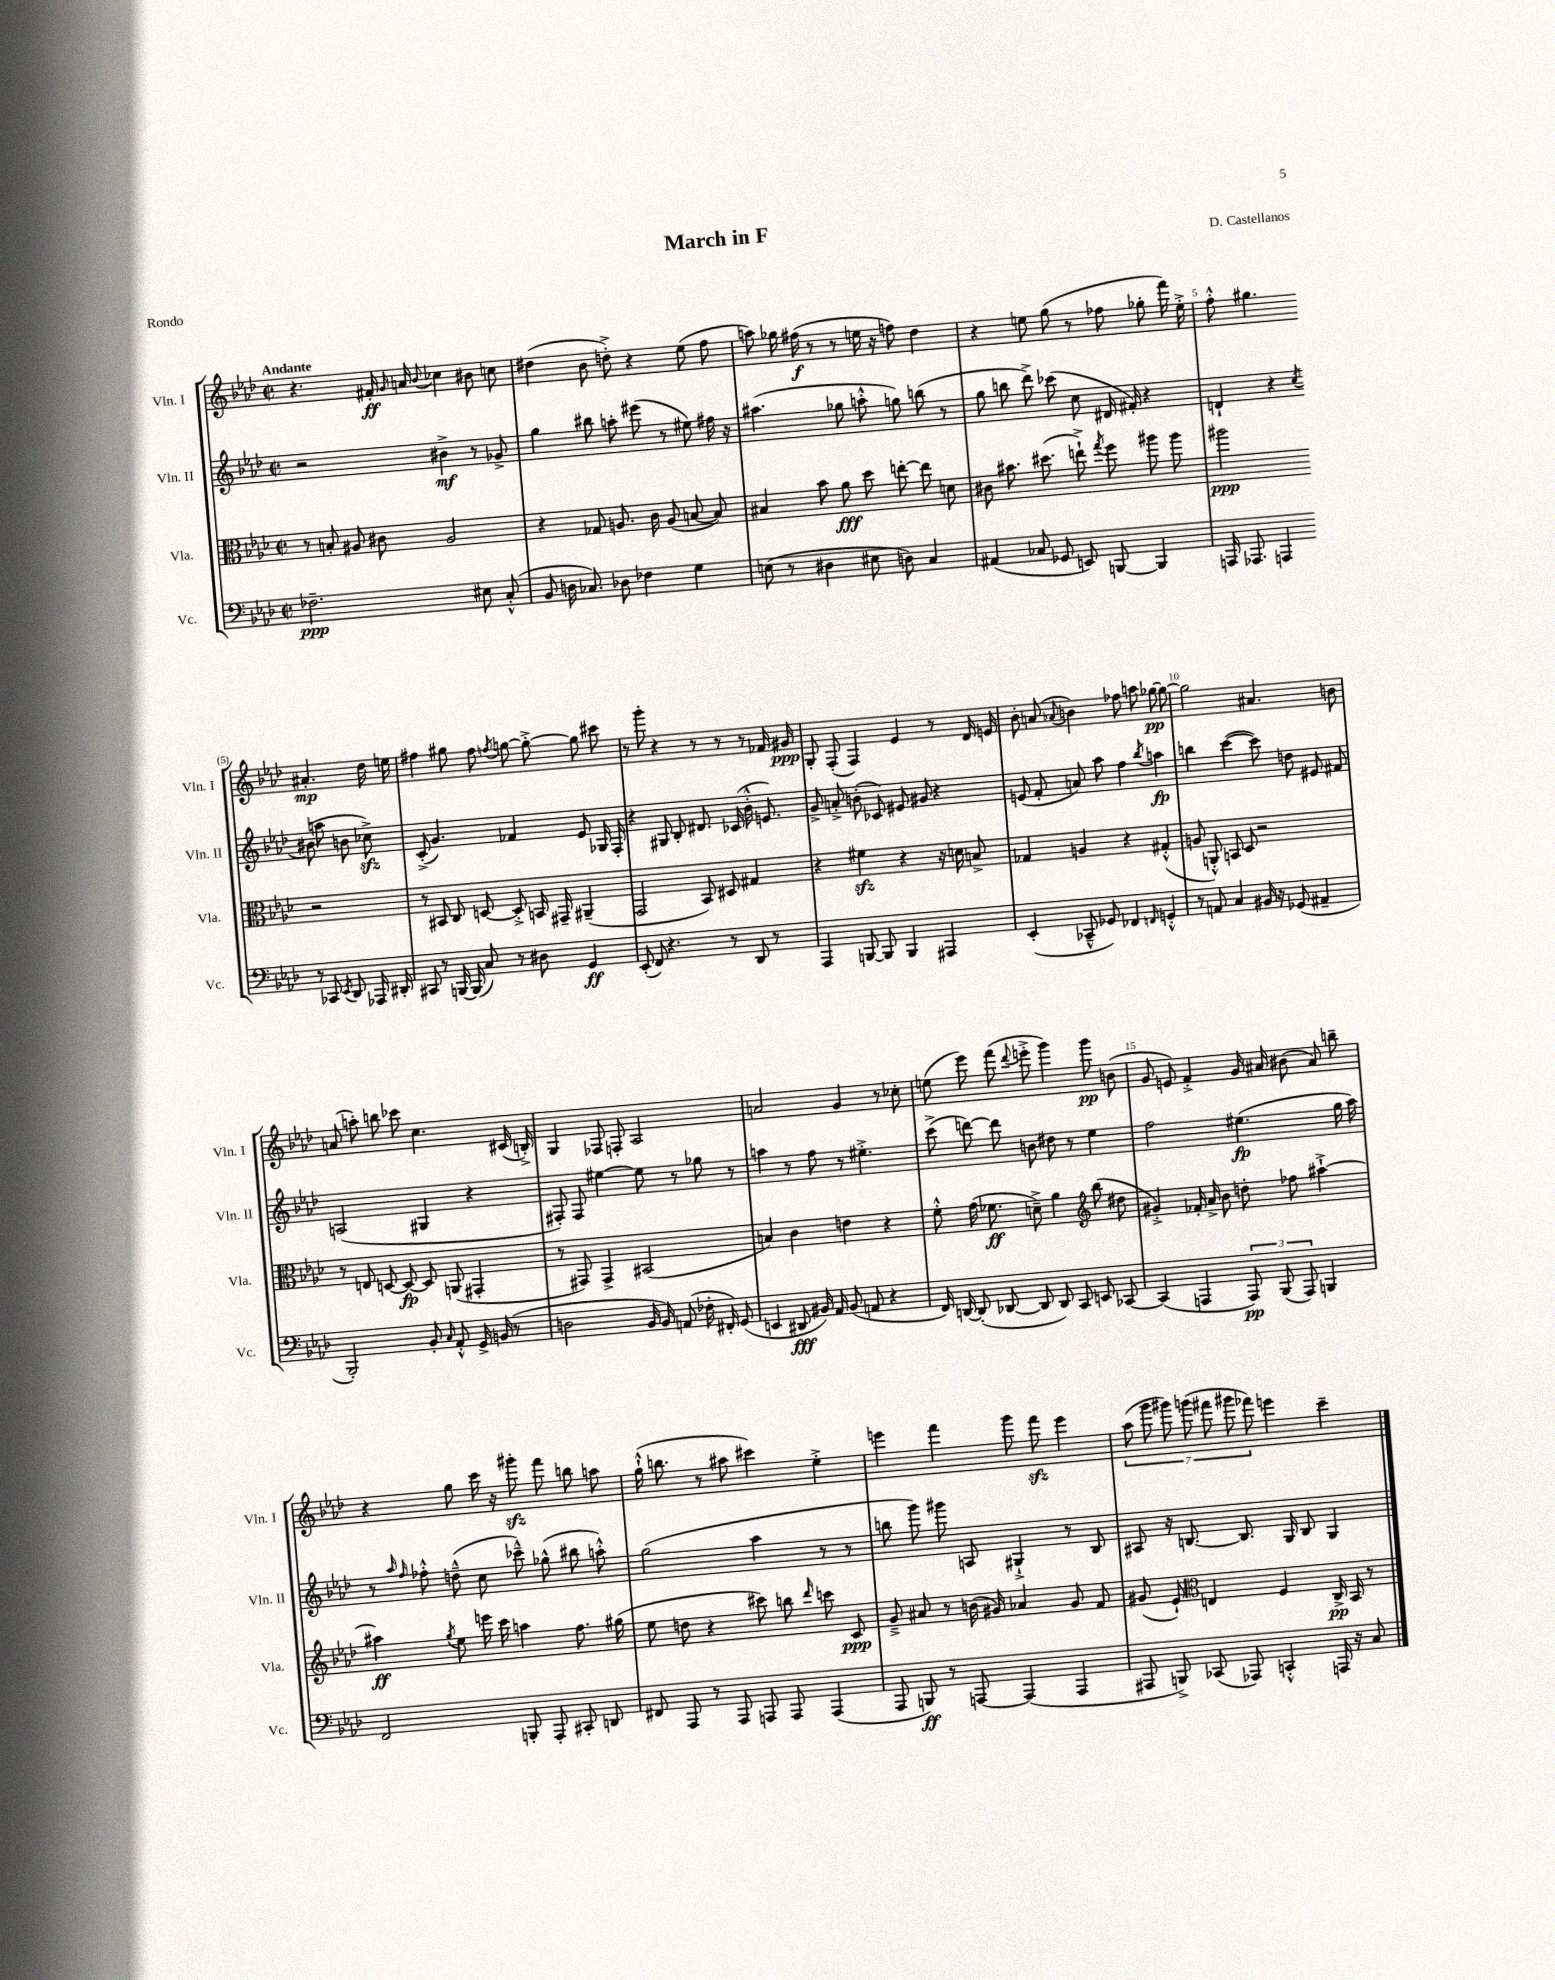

**kern	**kern	**kern	**kern
*staff4	*staff3	*staff2	*staff1
*clefF4	*clefC3	*clefG2	*clefG2
*k[b-e-a-d-]	*k[b-e-a-d-]	*k[b-e-a-d-]	*k[b-e-a-d-]
*M2/2	*M2/2	*M2/2	*M2/2
*met(c|)	*met(c|)	*met(c|)	*met(c|)
2.F-~\	8r	2r	4.r
.	8B'/	.	.
.	8A#/	.	.
.	8c#\	.	16f#'/
.	.	.	16qqg/
.	.	.	16a/
.	.	.	8qqb-/
.	2A#/	4b#^\	4cc-\
8E#\	.	8r	8b#\
(8C'^^/	.	8g-^/	8cc\
=	=	=	=
8BB-/	4r	4gg\	(4dd#\
16D\	.	.	.
8.C-/)	.	.	.
.	8G-/	8bb#\	8b-\
8D-\	8.A/	8aa'\	8dd'^\)
4F-\	.	(8eee#\	4r
.	16c\	.	.
.	(8A/	8r	.
4G\	[8B/	8ee#\)	(8ee-\
.	8B/])	16ff#\	8ff\
.	.	16r	.
=	=	=	=
(8E\	4B#/	(4.aa#\	8aa\)
8r	.	.	16gg-\
.	.	.	(16ff#\
4D#\	8b-\	.	8r
.	8a-\	8gg-\	8r
8E#\	8dd-\	8aa'^^\	16ee\
.	.	.	16r
8D\)	[8ee'\	8gg\)	8ff\)
4C/	8ee\]	(8bb\	4dd-\
.	8d\	8r	.
=	=	=	=
(4AA#/	8c#\	8gg\	4r
.	8.b#\	8bb\	.
8C-/	.	8ddd-^\)	8ee\
.	(8.dd#\	.	.
8GG-/	.	(8ccc-\	(8gg\
8EE/)	8ee`^\)	8cc\	8r
.	8qgg/	.	.
[8BBB/	8ff\	16d#/	8ff-\
.	.	16f#'/)	.
4BBB/]	8aa#\	4r	8gg-'\
.	8aa#\	.	16fff\)
.	.	.	16ee'^\
=	=	=	=
16AAA/	2aa#\	4d`/	8ff'^^\
8.AAA-/	.	.	.
.	.	.	4.gg#\
4AAA/	.	4r	.
.	.	8qcc/	.
8r	2r	(8b#\	4.a#'/
8CC-/	.	8aa\	.
8qEE-/	.	.	.
8DD-/	.	8b\	.
16AAA-/	.	8cc-^\)	16dd-\
16DD#'/	.	.	16ee\
=	=	=	=
8CC#/	8r	(8c'^/	4ff#\
8r	8BB#/	4.g/)	.
[16BBB/	8C/	.	8gg#\
(16BBB/]	.	.	.
8C/)	[8D/	.	8ff#\
.	.	.	8qff/
8r	8D'^/]	4f-/	[8gg\
8D#\	16BB/	.	8gg'^\_
.	16GG#~/	.	.
4GG/	(4AA#~/	8e-/	8gg\]
.	.	16G-/	8ccc#\
.	.	16F'/	.
=	=	=	=
(8EE-'/	2GG/	4r	8r
8FF/)	.	.	8ggg'\
4.r	.	8G#/	4r
.	.	8B-'/	.
.	8BB-/)	8.d#/	8r
8r	8D#/	.	8r
.	.	(16c-/	.
8DD-/	4G#/	16b-'^^\	8r
.	.	8.e/)	.
8r	.	.	16f-/
.	.	.	16g#/
=	=	=	=
4AAA-/	4r	8g^/	8G'/
.	.	8a'^/	(8F'/
[8BBB/	4f#\	(8b'\	4F/)
8BBB/]	.	8c-/)	.
4BBB/	4r	8e#/	4e-/
.	.	8g#/	.
4AAA#/	16r	4r	8r
.	16d\	.	.
.	8B^/	.	16d-/
.	.	.	16e/
=	=	=	=
(4EE-'/	4G-/	(8e/	8b-'\
.	.	8f'/	(8a/
.	.	.	8qqa-/
8CC-~^^/	4A/	8a/)	4b\)
8GG-/)	.	8aa-\	.
4FF-/	4r	4ff\	8ff-\
.	.	.	8aa\
16qqFF/	.	8qbb-/	.
4GG'^^/	(4G#'^^/	4aa\	[8gg-\
.	.	.	8gg-\_
=	=	=	=
8r	8A/	4bb\	2gg-\]
8AA/	8AA'^^/)	.	.
4C/	8BB/	([4ccc\	.
.	8D-/	.	.
16BB#/	2r	8ccc\])	4.a#/
16r	.	.	.
(8GG-/	.	8dd\	.
4AA#~/	.	8e#/	.
.	.	8f#/	8b\
=	=	=	=
2BBB-'/)	8r	(2A/	(8a/
.	8E/	.	8aa'\)
.	[8D/	.	8bb\
.	8D/_	.	8ccc-\
8BB-'/	8D/]	4G#/	4.cc\
16qqC/	.	.	.
8AA-'^^/	(8AA/	.	.
16GG^/	4GG#'/	4r	.
(16BB/	.	.	.
8r	.	.	(16c#/
.	.	.	16B'^/)
=	=	=	=
2D\	8r	8F#'/)	4G/
.	8GG#/)	8F#/	.
.	4GG#^/	[4ee#\	8F-/
.	.	.	8F'/
16BB-/	(2BB#/	8ee#\]	2A-/
16BB-/)	.	.	.
(8AA/	.	8r	.
16F-'\	.	8gg-\	.
16FF#'/)	.	.	.
(8GG/	.	8r	.
=	=	=	=
4EE/	4B/)	4aa\	2a/
8DD#/	4c\	8r	.
16BB#/)	.	8ff\	.
16AA-/	.	.	.
(8BB#/	4e\	8r	4g/
8AA/	.	4.ee#'^\	.
4r	4r	.	8r
.	.	.	8cc-'\
=	=	=	=
16FF/)	8f'^^\	(8ccc^\	(8ee\
[16DD/	.	.	.
(8DD'/]	(16g\	[8ddd\)	8eee-\)
.	8.f-\	.	.
[8DD-/	.	8ddd\]	(8fff\
.	.	.	8qqddd-/
8DD-/]	8d~^\)	8b\	8eee'^\
8DD-/)	4a-\	8dd#\	4ggg\)
8CC/	.	8r	.
*	*clefG2	*	*
8EE/	(8bb-\	4ee-\	8ggg\
[8CC-/	8dd#\	.	(8b\
=	=	=	=
(4CC-/]	4g#'^/)	2ff\	8g/
.	.	.	8e/)
4AAA/	16f-'/	.	4f'^/
.	16a-^/	.	.
.	8b-\	.	.
12AAA/)	8dd'\	(4.ee#\	16g/
.	.	.	16a#/
(12BBB-/	.	.	.
.	8ff-\	.	(8b#\
12AAA/)	.	.	.
4BBB/	[4aa#`^\	.	8a#/)
.	.	16gg\	8bb~\
.	.	16aa-\)	.
=	=	=	=
2FF/	4aa#\]	8r	4r
.	.	16qqaa-/	.
.	.	16qqff/	.
.	.	8ff-'^^\	.
.	8qgg/	.	.
.	8ee-\	(8dd~^^\	8gg\
.	16eee\	8cc\	16ccc\
.	16ccc\	.	16r
8BBB'/	4aa\	8ccc-~^^\)	8ggg#'\
8AAA-'/	.	(8gg-^^\	8fff\
8CC#'/	8.ff\	8bb#\	8bb\
8DD/	.	8aa'^^\)	8aa\
.	(16gg#\	.	.
=	=	=	=
8FF#/	8ee-\	(2gg\	(16gg`^^\
.	.	.	8.bb\
8AAA-/	8dd\	.	.
8r	4r	.	8r
8AAA-/	.	.	8aa#\
8AAA/	8ccc#\)	4aa-\	4ccc#\)
8AAA/	8bb\	.	.
.	16qqddd-/	.	.
(4AAA/	8ccc\	8r	4ee-'^\
.	8c/	8r	.
=	=	=	=
8AAA-/	8g~^/	8bb\	4eee\
8BBB/)	8a#/	8ggg\)	.
8r	8r	8ggg#\	4fff\
[8AAA/	(16b\	8A/	.
.	16g#/)	.	.
(4AAA/]	4a-/	4G#`^/	8ggg\
.	.	.	8fff\
4AAA/	8g#/	8r	4eee\
.	8f/	8B-/	.
=	=	=	=
8AAA#/	(8g#/	8A#/	(14aa-\
.	.	.	14ggg\
8BBB^/)	8e-`/)	16r	.
.	.	.	14ggg#\)
.	.	[8.B/	.
.	.	.	(14ggg\
*	*clefC3	*	*
(8CC-/	4E/	.	.
.	.	.	14fff#\
.	.	.	14ggg#\
8AAA-/)	.	8.B/]	.
.	.	.	14fff-\)
4CC'^^/	4F/	.	4eee\
.	.	16G/	.
.	.	8B/	.
16AAA/	16C^/	4G/	4ccc~\
16r	16BB-/	.	.
8C/	8r	.	.
==	==	==	==
*-	*-	*-	*-
